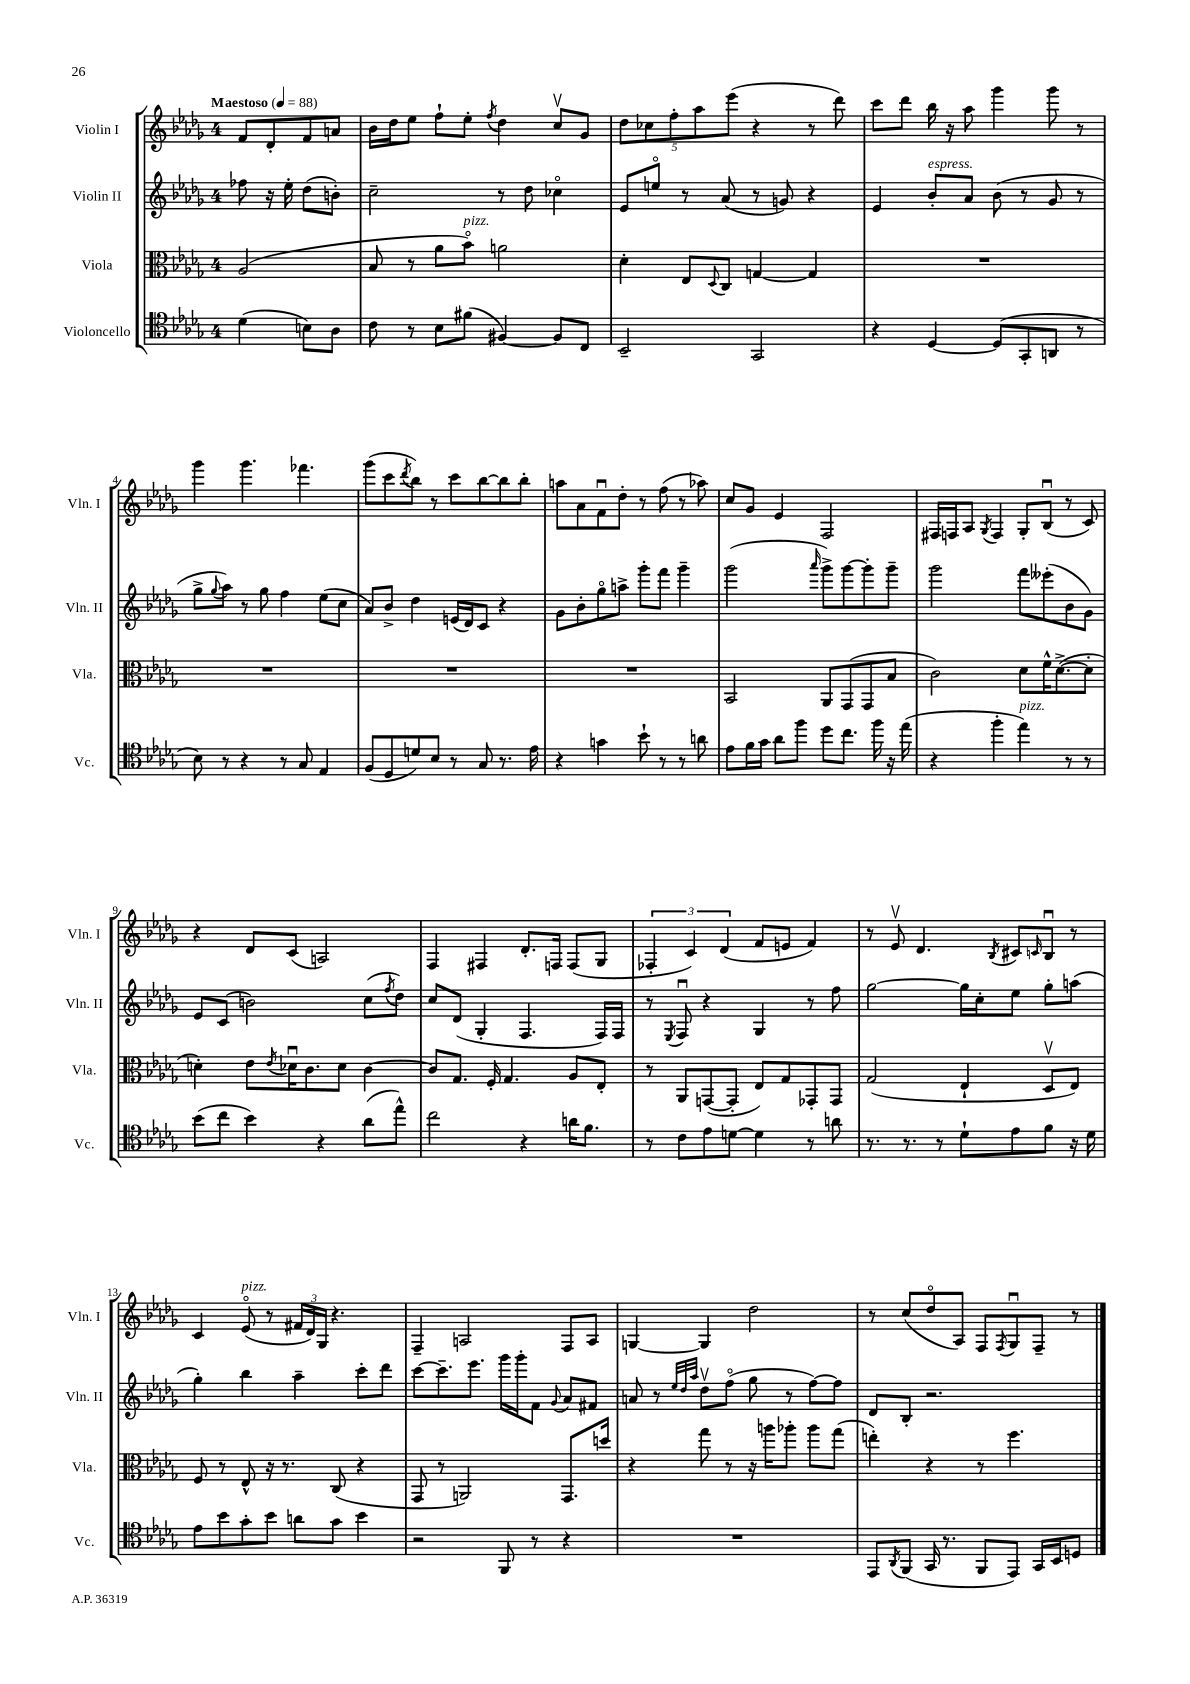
<<
\new StaffGroup <<
\new Staff = "s0" \with { instrumentName = "Violin I" shortInstrumentName = "Vln. I" } {
    \clef treble \key des \major \once \override Staff.TimeSignature.style = #'single-digit \time 4/4 \partial 2 \tempo "Maestoso" 4 = 88
    f'8 des'8-. f'8 a'8 |
    bes'16 des''16 ees''8 f''8-! ees''8-. \acciaccatura { f''8 } des''4 c''8\upbow ges'8 |
    \tuplet 5/4 { des''8 ces''8 f''8-. aes''8 ees'''8( } r4 r8 des'''8) |
    c'''8 des'''8 bes''16 r16 aes''8 ges'''4 ges'''8 r8 |
    ges'''4 ges'''4. fes'''4. |
    ges'''8( c'''8 \acciaccatura { des'''8 } bes''8) r8 c'''8 bes''8~ bes''8 bes''8-. |
    a''8 aes'8 f'8\downbow des''8-. r8 f''8( r8 aes''8) |
    c''8 ges'8 ees'4 f2 |
    fis16 f16 aes8 \acciaccatura { ges8 } f4 ges8-. bes8\downbow( r8 c'8) |
    r4 des'8 c'8( a2) |
    f4 fis4 des'8.-. f16 f8( ges8 |
    \tuplet 3/2 { fes4-. c'4) des'4( } f'8 e'8 f'4) |
    r8 ees'8\upbow des'4. \acciaccatura { bes8 } cis'8 \grace { c'16 } bes8\downbow r8 |
    c'4 ees'8\flageolet^\markup { \italic "pizz." }( r8 \tuplet 3/2 { fis'16 des'16) ges16 } r4. |
    f4-- a2 f8 a8 |
    g4~ g4 des''2 |
    r8 c''8( des''8\flageolet aes8) f8 \acciaccatura { f8 } ges8\downbow f8-- r8 \bar "|." |
}
\new Staff = "s1" \with { instrumentName = "Violin II" shortInstrumentName = "Vln. II" } {
    \clef treble \key des \major \once \override Staff.TimeSignature.style = #'single-digit \time 4/4 \partial 2
    fes''8 r16 ees''16-. des''8( b'8-.) |
    c''2-- r8 des''8 ces''4\flageolet |
    ees'8 e''8\flageolet r8 aes'8( r8 g'8) r4 |
    ees'4 bes'8-.^\markup { \italic "espress." } aes'8 bes'8( r8 ges'8 r8 |
    ges''8-> \appoggiatura { ges''8 } aes''8) r8 ges''8 f''4 ees''8( c''8 |
    aes'8) bes'8-> des''4 e'16( des'16) c'8 r4 |
    ges'8 bes'8-. ges''8\flageolet a''8-> ges'''8-. f'''8 ges'''4-- |
    ges'''2( \grace { aes'''16 } ges'''8->) ges'''8~ ges'''8-. ges'''8-- |
    ges'''2 f'''8 eeses'''8-.( bes'8 ges'8) |
    ees'8 c'8( b'2) c''8( \acciaccatura { f''8 } des''8) |
    c''8 des'8( ges4-. f4. f16) f16 |
    r8 \acciaccatura { ees8 } f8\downbow r4 ges4 r8 f''8 |
    ges''2~ ges''16 c''16-. ees''8 ges''8-. a''8( |
    ges''4-.) bes''4 aes''4-- c'''8-. des'''8 |
    c'''8~ c'''8.-- ees'''8. ges'''16 ges'''16-. f'8 \appoggiatura { ges'8 } aes'8 fis'8 |
    a'8 r8 \grace { ees''32 des''32 aes''32 } des''8\upbow f''8\flageolet( ges''8 r8 f''8~) f''8 |
    des'8 bes8-. r2. \bar "|." |
}
\new Staff = "s2" \with { instrumentName = "Viola" shortInstrumentName = "Vla." } {
    \clef alto \key des \major \once \override Staff.TimeSignature.style = #'single-digit \time 4/4 \partial 2
    aes2( |
    bes8 r8 aes'8 bes'8\flageolet^\markup { \italic "pizz." }) a'2 |
    des'4-. ees8 \appoggiatura { des8 } c8 g4~ g4 |
    R1 |
    R1 |
    R1 |
    R1 |
    bes,2 aes,8 ges,8( ges,8 bes8 |
    c'2) des'8 f'16-^ des'8.~->( des'8-. |
    d'4-.) ees'8 \acciaccatura { ees'8 } des'16\downbow c'8. des'8 c'4~ |
    c'8 ges8. f16-. ges4. aes8 ees8-. |
    r8 aes,8 g,8~( g,8-. ees8) ges8 ges,8-. ges,8 |
    ges2( ees4-! des8\upbow ees8) |
    f8 r8 ees8-^ r16 r8. c8( r4 |
    ges,8 r8 a,2) ges,8. d''16 |
    r4 ges''8 r8 r16 a''16 aes''8-. aes''8 ges''8( |
    e''4-.) r4 r8 f''4. \bar "|." |
}
\new Staff = "s3" \with { instrumentName = "Violoncello" shortInstrumentName = "Vc." } {
    \clef tenor \key des \major \once \override Staff.TimeSignature.style = #'single-digit \time 4/4 \partial 2
    des'4( b8) aes8 |
    c'8 r8 bes8 fis'8( fis4~) fis8 c8 |
    bes,2-- ges,2 |
    r4 des4~ des8( ges,8-. a,8 r8 |
    bes8) r8 r4 r8 ges8 ees4 |
    f8( des8 d'8) bes8 r8 ges8 r8. ees'16 |
    r4 g'4 bes'8-! r8 r8 a'8 |
    ees'8 f'16 ges'16 aes'8 f''8 des''8 c''8. f''16 r16 ees''16( |
    r4 f''4-. ees''4^\markup { \italic "pizz." }) r8 r8 |
    bes'8( c''8 bes'4) r4 aes'8( ees''8-^) |
    c''2 r4 a'16 f'8. |
    r8 c'8 ees'8 d'8~ d'4 r8 a'8 |
    r8. r8. r8 des'8-! ees'8 f'8 r16 des'16 |
    ees'8 bes'8 ges'8-. bes'8 a'8 ges'8 bes'4 |
    r2 f,8 r8 r4 |
    R1 |
    ees,8 \acciaccatura { aes,8 } f,8( ges,16 r8. f,8 ees,8) ges,16 bes,16 d8 \bar "|." |
}
>>
>>
